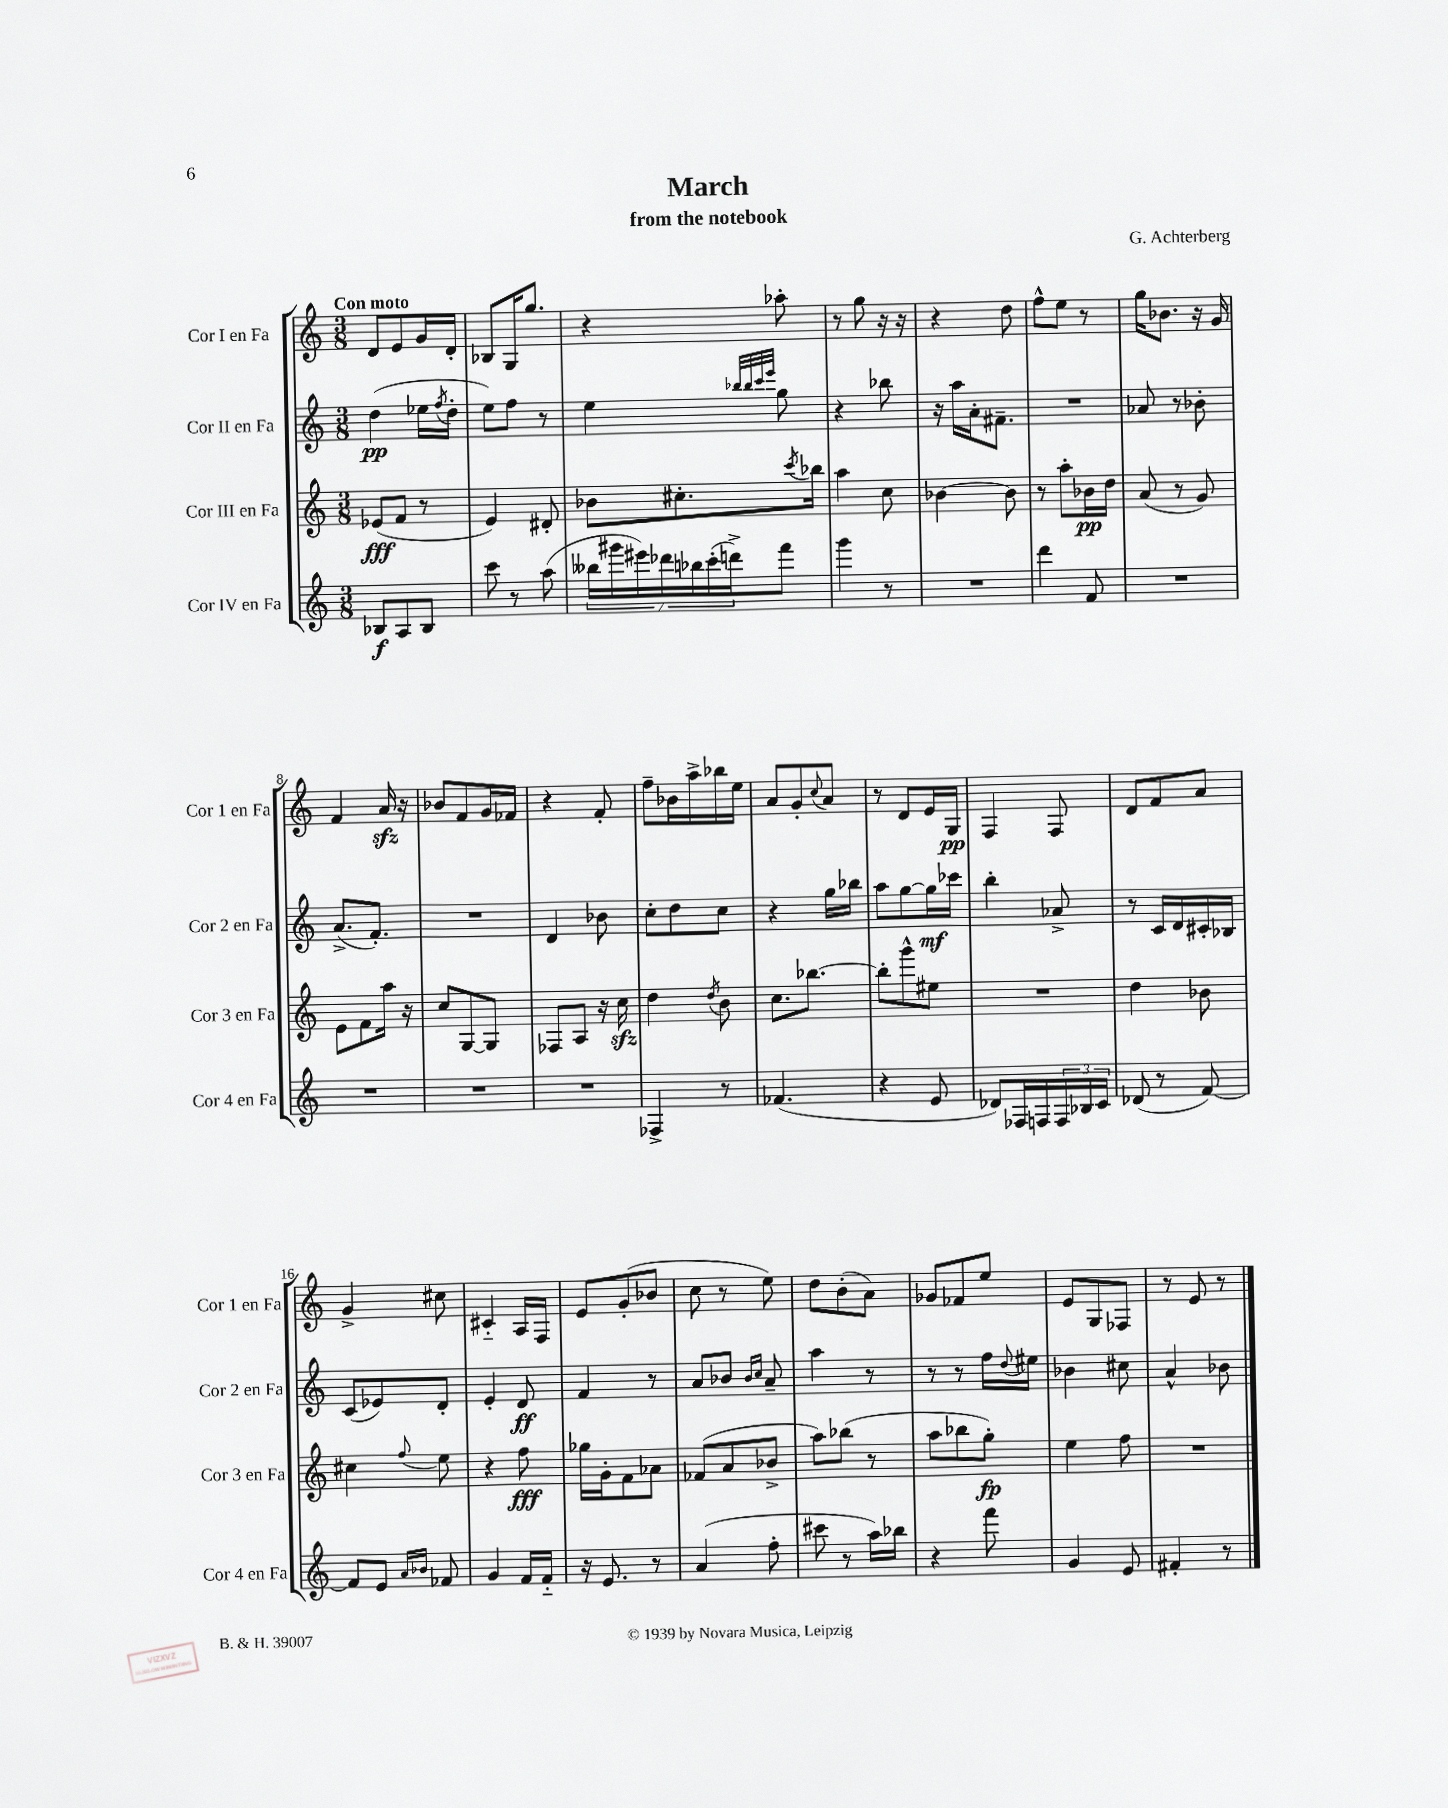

**kern	**kern	**kern	**kern
*staff4	*staff3	*staff2	*staff1
*clefG2	*clefG2	*clefG2	*clefG2
*k[]	*k[]	*k[]	*k[]
*M3/8	*M3/8	*M3/8	*M3/8
8B-/L	(8e-/L	(4dd\	8d/L
8A/	8f/J	.	8e/
8B-/J	8r	16ee-\LL	16g/L
.	.	8qff/	.
.	.	16dd'\JJ	16d'/JJ
=	=	=	=
8ccc\	4e/)	8ee\L)	8B-/L
8r	.	8ff\J	16G/K
.	.	.	8.gg/J
(8aa\	8d#'/	8r	.
=	=	=	=
28bb--\LL	8b-\L	4ee\	4r
28ggg#\	.	.	.
28eee#\)	.	.	.
28ddd-\	.	.	.
.	8.cc#'\	.	.
28bb-\	.	.	.
(28ccc'\	.	.	.
28ddd^\J)	.	.	.
.	.	32qqbb-/LLL	.
.	.	32qqbb-/	.
.	.	32qqccc/	.
.	.	32qqeee/JJJ	.
8fff\J	.	8gg\	8aa-'\
.	8qccc/	.	.
.	16bb-\Jk	.	.
=	=	=	=
4ggg\	4aa\	4r	8r
.	.	.	8gg\
8r	8cc\	8bb-\	16r
.	.	.	16r
=	=	=	=
4.r	[4b-\	16r	4r
.	.	16aa\LL	.
.	.	16a'\J	.
.	.	8.f#~\J	.
.	8b-\]	.	8dd\
=	=	=	=
4ddd\	8r	4.r	8ff^^\L
.	8aa'\L	.	8ee\J
8f/	16b-\L	.	8r
.	16dd\JJ	.	.
=	=	=	=
4.r	(8a/	8a-/	16gg\LK
.	.	.	8.b-\J
.	8r	8r	.
.	8g/)	8b-'\	16r
.	.	.	16g/
=	=	=	=
4.r	8e\L	(8.a^/L	4f/
.	8f\	.	.
.	.	8.f'/J)	.
.	16aa\Jk	.	16a/
.	16r	.	16r
=	=	=	=
4.r	8cc/L	4.r	8b-/L
.	[8G/	.	8f/
.	8G/]J	.	16g/L
.	.	.	16f-/JJ
=	=	=	=
4.r	8F-/L	4d/	4r
.	8A/J	.	.
.	16r	8b-\	8f'/
.	16cc\	.	.
=	=	=	=
4F-^/	4dd\	8cc'\L	8ff~\L
.	.	8dd\	16b-\L
.	.	.	16aa^\
.	8qdd/	.	.
8r	8b\	8cc\J	16bb-\
.	.	.	16ee\JJ
=	=	=	=
(4.f-/	8.cc\L	4r	8a/L
.	.	.	8g'/
.	[8.bb-\J	.	.
.	.	.	8qqcc/
.	.	16gg\LL	8a/J
.	.	16bb-\JJ	.
=	=	=	=
4r	8bb-'\]L	8aa\L	8r
.	8ggg^^\	[8gg\	8d/L
8e/	8ee#\J	16gg\]L	16e/L
.	.	16ccc-\JJ	16G/JJ
=	=	=	=
8d-/L)	4.r	4bb'\	4F/
16F-/L	.	.	.
16F/	.	.	.
24F/	.	8a-^/	8F/
24B-/	.	.	.
24c/JJ	.	.	.
=	=	=	=
(8d-/	4dd\	8r	8d/L
8r	.	16c/LL	8f/
.	.	16d/	.
[8f/)	8b-\	16c#'/	8a/J
.	.	16B-/JJ	.
=	=	=	=
8f/]L	4cc#\	(8c/L	4g^/
8e/J	.	8e-/)	.
16qqa/LL	.	.	.
16qqb-/JJ	8qqff/	.	.
8f-/	8ee\	8d'/J	8cc#\
=	=	=	=
4g/	4r	4e'/	4c#'~/
16f/LL	8ff\	8d/	16A/LL
16f'~/JJ	.	.	16F/JJ
=	=	=	=
16r	16gg-\LL	4f/	8e/L
8.e/	16g'\J	.	.
.	8f\	.	(8g'/
8r	8a-\J	8r	8b-/J
=	=	=	=
(4a/	(8f-/L	8a/L	8cc\
.	8a/	8b-/J	8r
.	.	16qqb-/LL	.
.	.	16qqcc/JJ	.
8ff'\	8b-^/J	8a~/	8ee\)
=	=	=	=
8ccc#\	8aa\L)	4aa\	8dd\L
8r	(8bb-\J	.	(8b'\
16aa\LL)	8r	8r	8a\J)
16bb-\JJ	.	.	.
=	=	=	=
4r	8aa\L	8r	8g-/L
.	8bb-\	8r	8f-/
8fff\	8gg'\J)	16ff\LL	8ee/J
.	.	8qqdd/	.
.	.	16ee#\JJ	.
=	=	=	=
4g/	4ee\	4b-\	8e/L
.	.	.	8G/
8e/	8ff\	8cc#\	8F-/J
=	=	=	=
4f#'/	4.r	4a^^/	8r
.	.	.	8e/
8r	.	8b-\	8r
==	==	==	==
*-	*-	*-	*-
